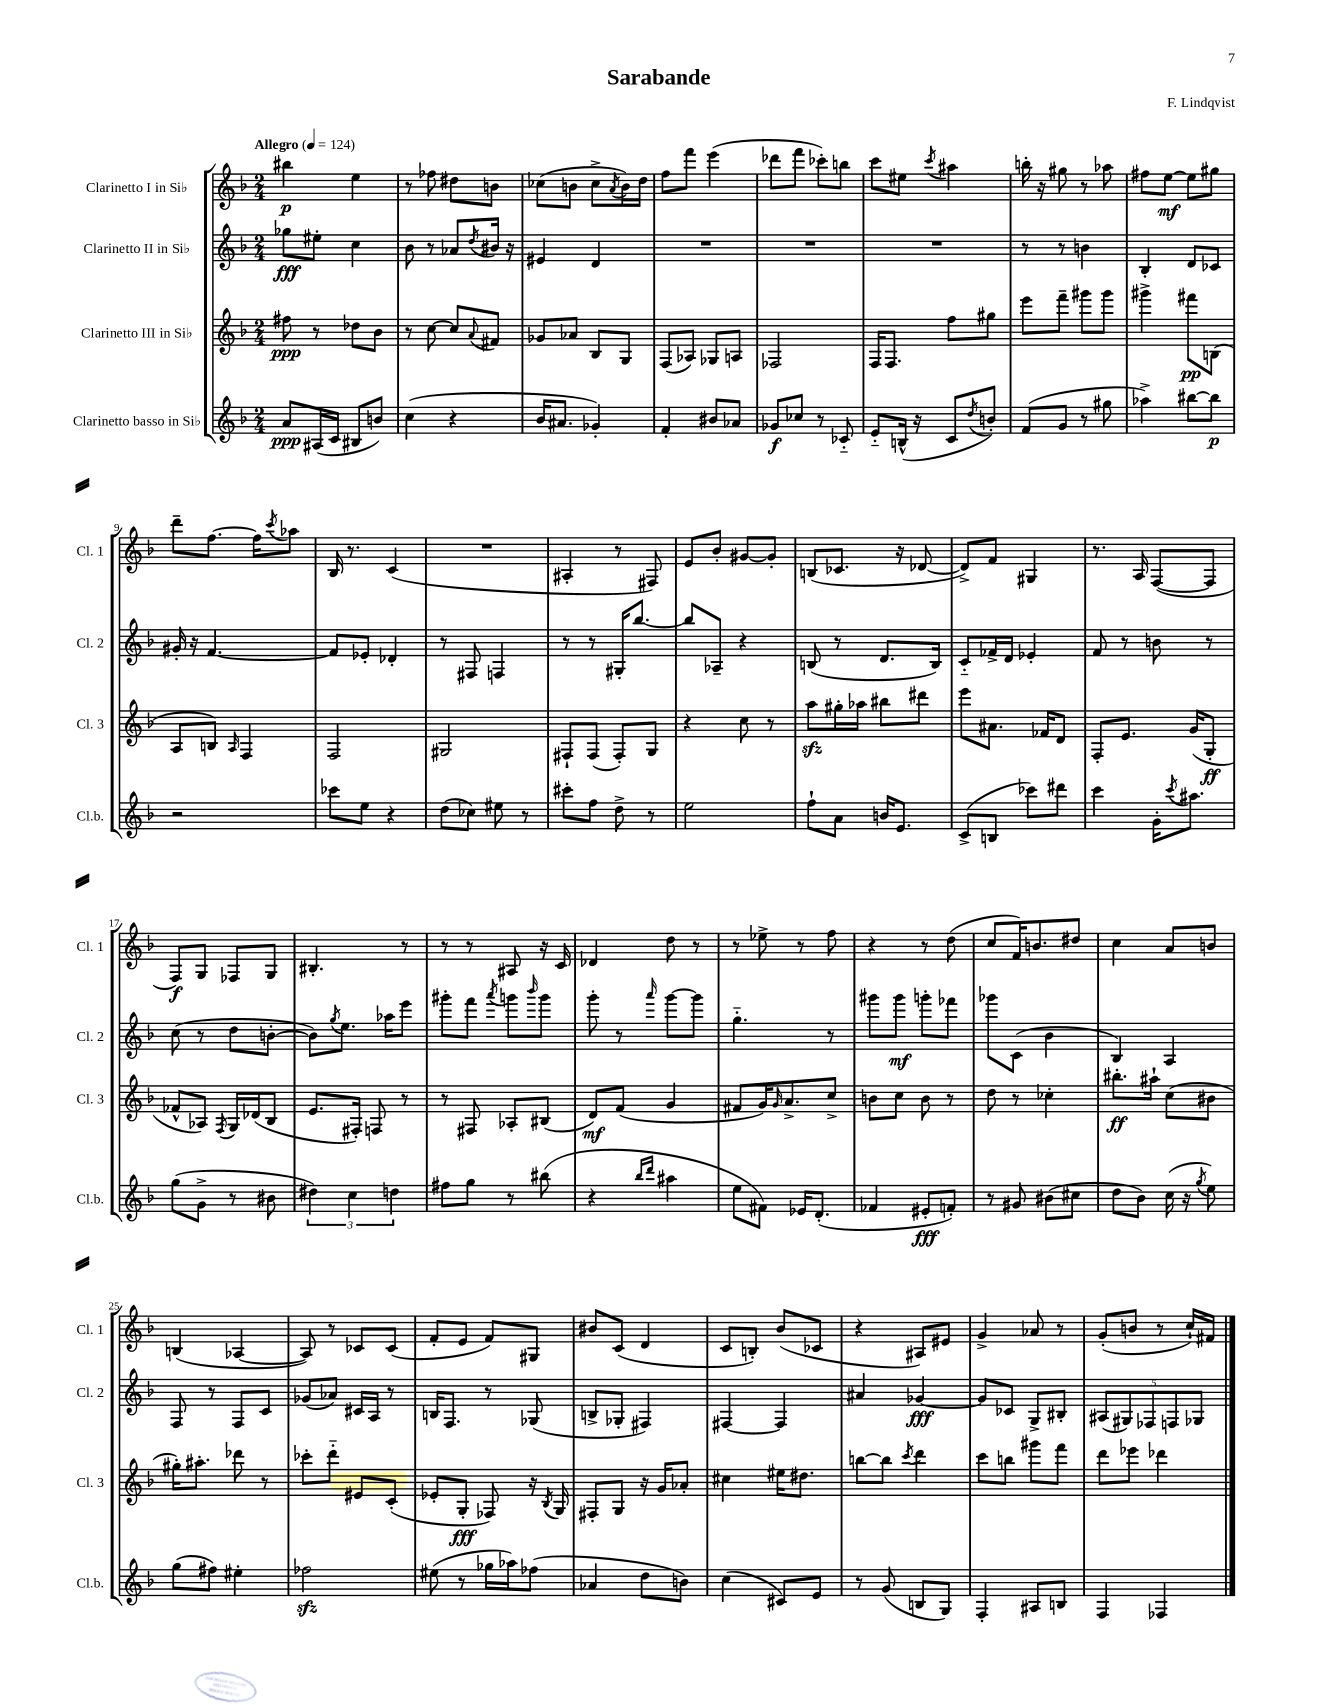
\header { title = "Sarabande" composer = "F. Lindqvist" }
<<
\new StaffGroup <<
\new Staff = "s0" \with { instrumentName = "Clarinetto I in Sib" shortInstrumentName = "Cl. 1" } {
    \clef treble \key f \major \numericTimeSignature \time 2/4 \tempo "Allegro" 4 = 124
    bis''4\p e''4 |
    r8 fes''8 dis''8 b'8 |
    ces''8( b'8 ces''8-> \acciaccatura { a'8 } b'16) d''16 |
    f''8 f'''8 e'''4( |
    des'''8 f'''8 ces'''8-.) b''8 |
    c'''8 eis''8 \acciaccatura { c'''8 } ais''4 |
    b''16-. r16 gis''8 r8 aes''8 |
    fis''8 e''8~\mf e''8 gis''8 |
    d'''8-- f''8.~ f''16 \acciaccatura { c'''8 } aes''8 |
    bes16 r8. c'4( |
    R2 |
    ais4-. r8 fis8) |
    e'8 bes'8-. gis'8~ gis'8-. |
    b8( ces'8. r16 des'8~ |
    des'8->) f'8 gis4 |
    r8. a16 f8~( f8 |
    f8\f) g8 fes8 g8 |
    bis4.-. r8 |
    r8 r8 ais8 r16 c'16 |
    des'4 d''8 r8 |
    r8 ees''8-> r8 f''8 |
    r4 r8 d''8( |
    c''8 f'16) b'8. dis''8 |
    c''4 a'8 b'8 |
    b4( aes4~ |
    aes8) r8 ces'8 ces'8( |
    f'8-. e'8 f'8) gis8 |
    bis'8 c'8( d'4 |
    c'8 b8-.) bes'8( ces'8 |
    r4 ais8) eis'8 |
    g'4-> aes'8 r8 |
    g'8-.( b'8 r8 c''16-!) fis'16 \bar "|." |
}
\new Staff = "s1" \with { instrumentName = "Clarinetto II in Sib" shortInstrumentName = "Cl. 2" } {
    \clef treble \key f \major \numericTimeSignature \time 2/4
    ges''8\fff eis''8-. c''4 |
    bes'8 r8 aes'8 \acciaccatura { d''8 } bis'16 r16 |
    eis'4 d'4 |
    R2 |
    R2 |
    R2 |
    r8 r8 b'4 |
    bes4-. d'8 ces'8 |
    gis'16-. r16 f'4.~ |
    f'8 ees'8-. des'4-. |
    r8 fis8 f4 |
    r8 r8 gis16-. bes''8.~ |
    bes''8 aes8-- r4 |
    b8( r8 d'8. b16) |
    c'8-_ fes'16-> d'16 ees'4-. |
    f'8 r8 b'8 r8 |
    c''8( r8 d''8 b'8~-. |
    b'8) \acciaccatura { g''8 } e''8. aes''16 e'''8 |
    gis'''8-. f'''8 \acciaccatura { a'''8 } g'''8 \grace { bes'''16 } g'''8 |
    g'''8-. r8 \grace { a'''16 } g'''8~ g'''8 |
    g''4.-_ r8 |
    gis'''8 gis'''8\mf g'''8-. fes'''8 |
    ges'''8 c'8( bes'4 |
    bes4) a4 |
    f8 r8 f8 c'8 |
    ges'8( aes'8) cis'16 a16 r8 |
    b16 f8. r8 ges8( |
    b8-> ges8-. fis4) |
    fis4~ fis4 |
    ais'4 ges'4~\fff |
    ges'8 ces'8 g8-> bis8-. |
    \tuplet 5/4 { ais8( gis8) fes8 f8 ges8 } \bar "|." |
}
\new Staff = "s2" \with { instrumentName = "Clarinetto III in Sib" shortInstrumentName = "Cl. 3" } {
    \clef treble \key f \major \numericTimeSignature \time 2/4
    fis''8\ppp r8 des''8 bes'8 |
    r8 c''8~ c''8 \appoggiatura { a'8 } fis'8 |
    ges'8 aes'8 bes8 g8 |
    f8( aes8) ges8 a8 |
    fes2 |
    f16 f8. f''8 gis''8 |
    e'''8 f'''8-- gis'''8 gis'''8 |
    gis'''4-> fis'''8\pp b8( |
    a8 b8) \grace { a16 } f4 |
    f2 |
    gis2 |
    fis8-! fis8( fis8-.) g8 |
    r4 c''8 r8 |
    a''8\sfz gis''16-. aes''16 bis''8 dis'''8 |
    e'''8 ais'8. fes'16 d'8 |
    f8-. e'8. g'16( g8-.\ff |
    fes'8-^ aes8) \acciaccatura { f8 } g16 des'16( bes8 |
    e'8. fis16-.) f8 r8 |
    r8 fis8 aes8-. bis8( |
    d'8\mf) f'8( g'4 |
    fis'8 g'16) \grace { g'16 } a'8.-> c''8-> |
    b'8 c''8 b'8 r8 |
    d''8 r8 ces''4-. |
    bis''8.-.\ff ais''16-! c''8( bis'8 |
    gis''16-.) ais''8.-. des'''8 r8 |
    ces'''8-. d'''8-_ eis'8 c'8-.( |
    ees'8-. g8-.\fff fes8) r16 \acciaccatura { bes8 } g16 |
    fis8-. g8 r16 g'16 aes'8-. |
    cis''4 eis''16 dis''8. |
    b''8~ b''8 \acciaccatura { c'''8 } d'''4 |
    c'''8 b''8 gis'''8 f'''8 |
    d'''8 ees'''8 des'''4 \bar "|." |
}
\new Staff = "s3" \with { instrumentName = "Clarinetto basso in Sib" shortInstrumentName = "Cl.b." } {
    \clef treble \key f \major \numericTimeSignature \time 2/4
    a'8\ppp ais16( c'16 bis8 b'8) |
    c''4( r4 |
    bes'16 ais'8. ges'4-.) |
    f'4-. bis'8 aes'8 |
    ges'8\f ces''8 r8 ces'8-_ |
    e'8-_ b16-^( r16 c'8 \acciaccatura { d''8 } b'8-.) |
    f'8( g'8 r8 gis''8 |
    aes''4->) bis''8~ bis''8\p |
    r2 |
    ces'''8 e''8 r4 |
    d''8( ces''8) eis''8 r8 |
    cis'''8-. f''8 d''8-> r8 |
    e''2 |
    f''8-! a'8 b'16 e'8. |
    c'8->( b8 ces'''8) dis'''8 |
    c'''4 g'16-. \acciaccatura { c'''8 } ais''8. |
    g''8( g'8-> r8 bis'8 |
    \tuplet 3/2 { dis''4) c''4 d''4 } |
    fis''8 g''8 r8 bis''8( |
    r4 \grace { bes''16 d'''16 } ais''4 |
    e''8 fis'8) ees'16 d'8.-.( |
    fes'4 eis'8-.\fff f'8-.) |
    r8 gis'8 bis'8( cis''8 |
    d''8 bes'8) c''16( r16 \acciaccatura { g''8 } e''8) |
    g''8( fis''8) eis''4-. |
    fes''2\sfz |
    eis''8( r8 ges''16 aes''16) fes''8( |
    aes'4 d''8 b'8) |
    c''4( cis'8) e'8 |
    r8 g'8( b8 g8) |
    f4-. ais8 b8 |
    f4 fes4 \bar "|." |
}
>>
>>
